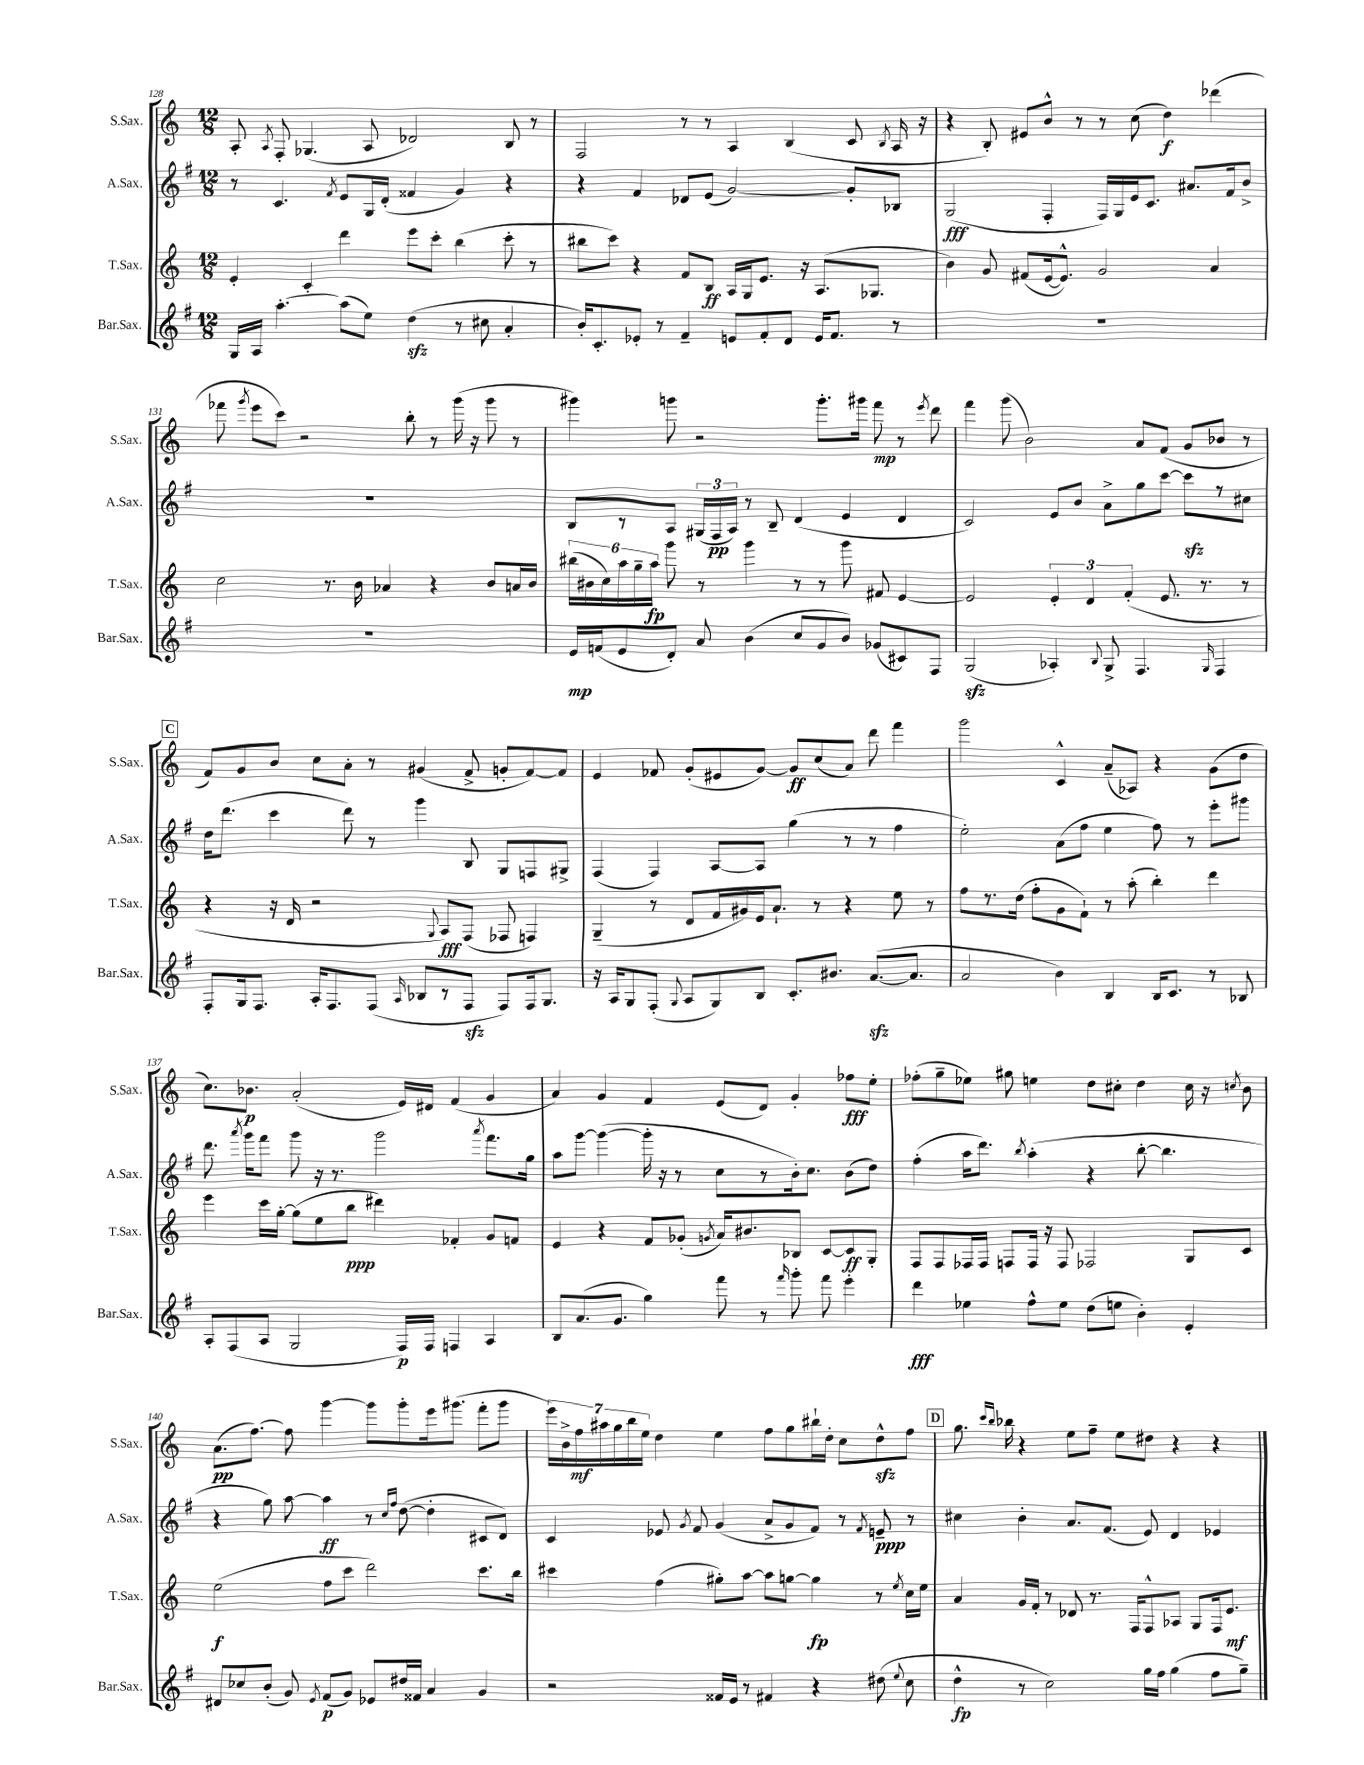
<<
\new StaffGroup <<
\new Staff = "s0" \with { instrumentName = "S.Sax." shortInstrumentName = "S.Sax." } {
    \clef treble \key c \major \numericTimeSignature \time 12/8
    \autoBeamOff a8-. \acciaccatura { a8 } f8-. ges4.( a8 des'2) b8 r8 |
    f2 r8 r8 a4 b4( c'8 \acciaccatura { b8 } a16 r16 |
    r4 b8-.) eis'8[ b'8]-^ r8 r8 c''8( d''4\f) des'''4( |
    fes'''8 \acciaccatura { g'''8 } e'''8[ c'''8]) r2 b''8-. r8 g'''16( r16 g'''8 r8 |
    gis'''4) g'''8 r2 g'''8.[-. gis'''16] f'''8\mp r8 \acciaccatura { e'''8 } d'''8 |
    f'''4 g'''8( b'2) a'8[ f'8]( g'8[ bes'8] r8 |
    \mark \markup { \box "C" } f'8[) g'8 b'8] c''8[ a'8]-. r8 gis'4( f'8-> g'8[-. f'8~) f'8] |
    e'4 fes'8 g'8[-.( eis'8 g'8]~) g'8[\ff c''8( a'8]) d'''8 f'''4 |
    g'''2 c'4-^ a'8[--( aes8]) r4 g'8[( d''8] |
    c''8.[) bes'8.]\p a'2-.( e'16[) dis'16] f'4( g'4 |
    a'4) g'4 f'4 e'8[( d'8]) g'4-. fes''8[\fff e''8]-. |
    fes''8[-.( g''8-- ees''8]) gis''8 e''4 d''8[ cis''8]-. d''4 cis''16 r16 \acciaccatura { c''8 } b'8 |
    a'8.[\pp( f''8.]~) f''8 g'''4~ g'''8[ g'''8-. e'''16 gis'''8.]( f'''8[-. gis'''8] |
    \tuplet 7/4 { e'''16[) b'16-> f''16\mf ais''16 g''16 b''16 e''16] } d''4 e''4 f''8[ g''8 bis''16-! d''16]-. c''8[ d''8-^\sfz f''8] |
    \mark \markup { \box "D" } g''8. \grace { c'''16[ b''16] } bes''16 r4 e''8[ f''8]-- e''8[ dis''8] r4 r4 \bar "|." |
}
\new Staff = "s1" \with { instrumentName = "A.Sax." shortInstrumentName = "A.Sax." } {
    \clef treble \key g \major \numericTimeSignature \time 12/8
    \autoBeamOff r8 c'4. \acciaccatura { fis'8 } e'8[ g16 d'16]-.( fisis'4 g'4) r4 |
    r4 fis'4 des'8[ e'8]( g'2~) g'8[-. bes8] |
    g2\fff( fis4-. fis16[) g16 e'16 c'8.] ais'8.[ fis'16 b'8]-> |
    R1. |
    b8[ r8 a8] \tuplet 3/2 { gis16[( fis16\pp a16]) } r8 b8-- d'4( e'4 d'4 |
    c'2) e'8[ b'8] a'8[-> g''8 c'''8]~ c'''8[\sfz r8 cis''8] |
    \mark \markup { \box "C" } d''16[ d'''8.]( c'''4 d'''8) r8 g'''4 b8 g8[ f8 gis8]-> |
    fis4( fis4) a8[~ a8] g''4( r8 r8 fis''4 |
    e''2-.) a'8[( fis''8] e''4 fis''8) r8 e'''8[-. gis'''8] |
    d'''8. \acciaccatura { a'''8 } g'''16[ fis'''8] g'''8 r16 r8. g'''2 \acciaccatura { a'''8 } fis'''8.[ g''16] |
    a''8[ g'''8]~ g'''4~( g'''16-. r16 r8 c''8[ r8 b'16-.) c''8.] b'8[( d''8]) |
    fis''4-.( a''16[ d'''8.]) \acciaccatura { b''8 } a''4-.( r4 b''8~-. b''4. |
    r4 g''8) a''8~ a''4\ff r8 \grace { c''16[ fis''16] } d''8~( d''4-. cis'8[ d'8]) |
    c'4 ees'8 \acciaccatura { g'8 } fis'8 g'4( a'8[-> g'8 fis'8]) r8 \acciaccatura { fis'8 } e'8--\ppp r8 |
    \mark \markup { \box "D" } cis''4 b'4-. a'8.[ fis'8.]( e'8) d'4 ees'4 \bar "|." |
}
\new Staff = "s2" \with { instrumentName = "T.Sax." shortInstrumentName = "T.Sax." } {
    \clef treble \key c \major \numericTimeSignature \time 12/8
    \autoBeamOff e'4-. c'4-. d'''4 e'''8[ c'''8]-. b''4( c'''8-. r8 |
    bis''8[ c'''8]) r4 f'8[ b8]\ff a16[ g16 e'8.] r16 a8.[( ges8.] |
    b'4) g'8 fis'8[( e'16~ e'8.]-^) g'2 a'4 |
    c''2 r8. b'16 aes'4 r4 b'8[ a'16 b'16] |
    \tuplet 6/4 { bis''16[( bis'16 c''16) a''16 g''16-- a''16]\fp } g'''8 r8 g'''4 r8 r8 g'''8 fis'8 e'4~ |
    e'2 \tuplet 3/2 { e'4-. d'4 f'4-.( } e'8. r8. r8 |
    \mark \markup { \box "C" } r4 r16 d'16 r2 \appoggiatura { g8 } a8[\fff) f8]( fes8 f4) |
    g4--( r8 d'8[ f'16 gis'16) e'16 a'8.]-! r8 r4 e''8 r8 |
    f''8[ r8. d''16]( f''8[-. g'8 f'8]-!) r8 a''8-.( b''4-.) d'''4 |
    e'''4 c'''16[ g''16]~-. g''8[( e''8 b''8]\ppp dis'''4) fes'4-. g'8[ f'8] |
    e'4 r4 f'8[ ges'8]-.( \acciaccatura { g'8 } a'16[) bis'8. bes8] c'8[~ c'8\ff g8]-. |
    f8[ f8 fes16 fes16] f8[ f16] r16 f8 fes2 g8[ c'8] |
    e''2\f( f''8[ c'''8] d'''2) c'''8.[ b''16] |
    cis'''4 f''4( gis''8[-.) a''8]~ a''8[ g''8]~ g''4\fp r8 \acciaccatura { e''8 } c''16[ e''16] |
    \mark \markup { \box "D" } a'4 g'16[ f'16]-. r8 des'8 r8. f16[ f8-^ aes8] g8[ f16 e'8.]\mf \bar "|." |
}
\new Staff = "s3" \with { instrumentName = "Bar.Sax." shortInstrumentName = "Bar.Sax." } {
    \clef treble \key g \major \numericTimeSignature \time 12/8
    \autoBeamOff g16[ a16] a''4.~-. a''8[( e''8]) d''4\sfz( r8 cis''8 a'4-. |
    b'16[-.) c'8.-. ees'8]-. r8 fis'4-- e'8[ fis'8-. d'8] e'16[ fis'8.] r8 |
    R1. |
    R1. |
    e'16[\mp f'16( e'8 d'8]-.) a'8 b'4( c''8[ g'8 b'8]) ges'8[( cis'8) fis8] |
    g2\sfz( aes4-.) \appoggiatura { b8 } g8-> fis4. \grace { g16 } fis4 |
    \mark \markup { \box "C" } fis8[-. g16 fis8.] a16[-. fis8. fis8]( \grace { a16 } bes8[ r8 fis8]\sfz fis8[) fis16 g8.] |
    r16 a16[ g8 fis8]-.( \appoggiatura { g8 } a8[ g8) b8] c'8.[-. bis'8.] a'8.[~\sfz( a'8.] |
    a'2 b'4) b4 b16[ c'8.] r8 bes8 |
    a8[-. fis8( a8] g2 fis16[\p) fis16] f4 a4 |
    b8[ a'8.( g'8.] g''4) fis'''8 r8 \grace { fis'''16 } g'''8-. fis'''8 e'''4-. |
    d'''4\fff ees''4 fis''8[-^ ees''8] d''8[( e''8] b'4-.) e'4-. |
    dis'8[ ces''8 b'8]-.( g'8) \acciaccatura { e'8 } fis'8[\p( g'8]) ees'8[ dis''16 fisis'16] a'4 g'4 |
    r2 fisis'16[ e'16] r8 fis'4 r4 dis''8( \appoggiatura { e''8 } c''8 |
    \mark \markup { \box "D" } d''4-^\fp r8 c''2) g''16[ fis''16] g''4( fis''8[ g''8]--) \bar "|." |
}
>>
>>
\layout { \context { \Score currentBarNumber = #128 } }
